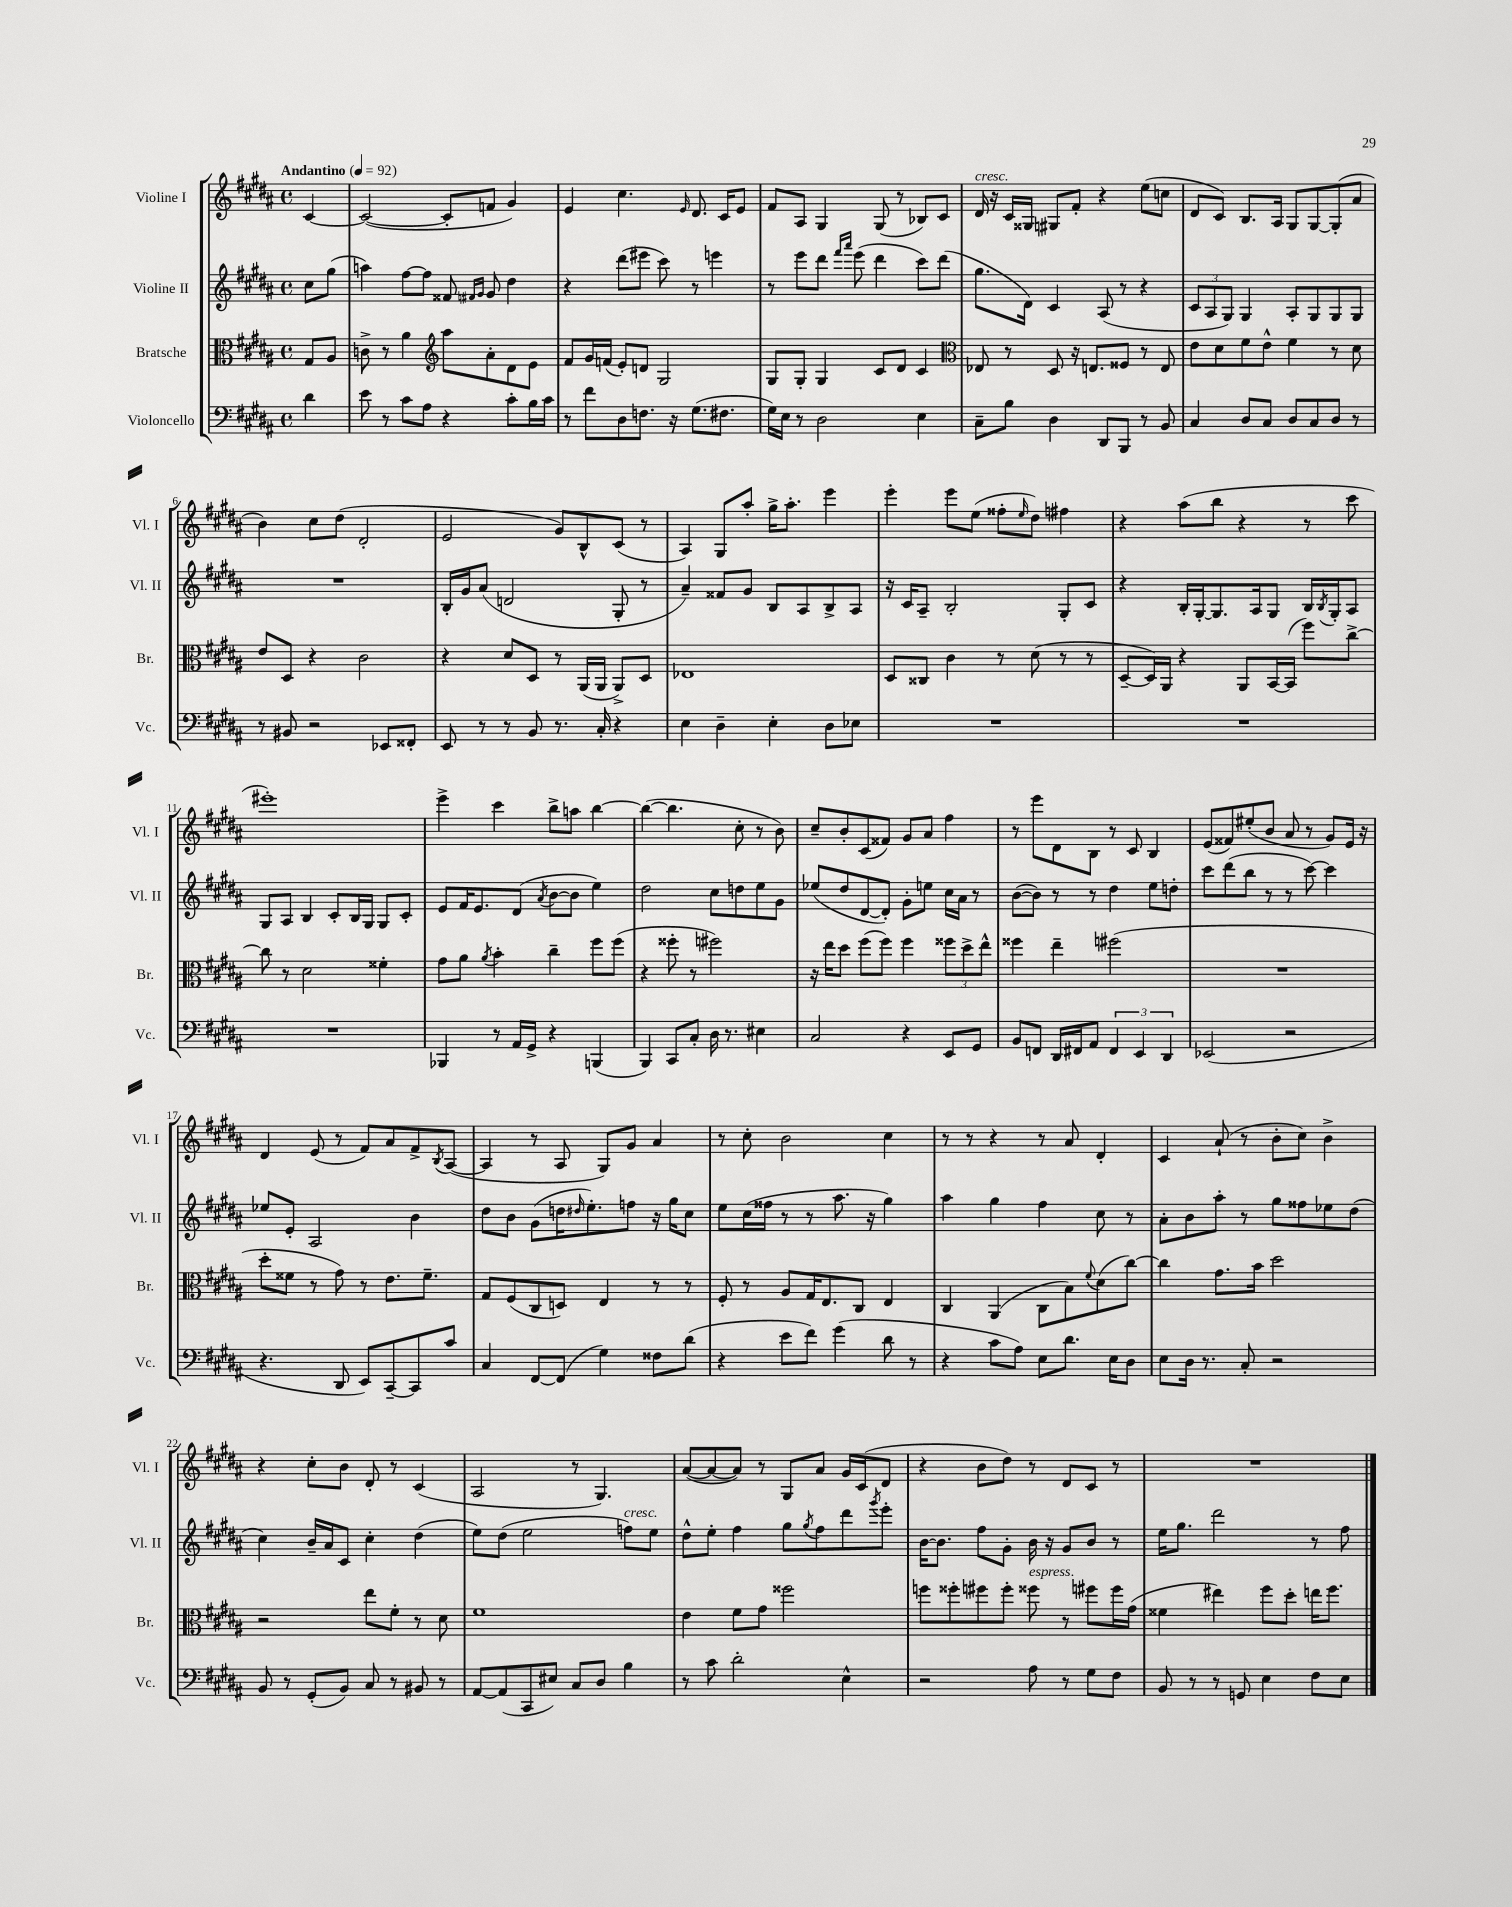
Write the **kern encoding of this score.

**kern	**kern	**kern	**kern
*part4	*part3	*part2	*part1
*staff4	*staff3	*staff2	*staff1
*I"Violoncello	*I"Bratsche	*I"Violine II	*I"Violine I
*I'Vc.	*I'Br.	*I'Vl. II	*I'Vl. I
*clefF4	*clefC3	*clefG2	*clefG2
*k[f#c#g#d#a#]	*k[f#c#g#d#a#]	*k[f#c#g#d#a#]	*k[f#c#g#d#a#]
*M4/4	*M4/4	*M4/4	*M4/4
*met(c)	*met(c)	*met(c)	*met(c)
*MM92	*MM92	*MM92	*MM92
=	=	=	=
!	!	!	!LO:TX:a:B:t=Andantino
4d#\	8G#/L	8cc#\L	[4c#/
.	8A#/J	(8gg#\J	.
=1	=1	=1	=1
8e\	8cn^\	4aan\)	(2c#/_
8r	8r	.	.
8c#\L	4a#\	[8ff#\L	.
8A#\J	.	8ff#\J]	.
*	*clefG2	*	*
4r	8aa#\L	8f##X/	8c#'/L]
.	.	16qqf#X/LL	.
.	.	16qqg#/JJ	.
.	8a#'\	8g#/	8fn/J
8c#'\L	8d#\	4dd#\	4g#/)
16B\L	8e\J	.	.
16c#\JJ	.	.	.
=2	=2	=2	=2
8r	8f#/L	4r	4e/
8f#\L	16g#/L	.	.
.	(16fn/JJ	.	.
8D#\	8e'/L)	(8ddd#\L	4.cc#\
8.Fn\J	8dn/J	8eee#X\J	.
.	2G#/	8ccc#\)	.
16r	.	.	.
.	.	.	16qqe/
(8.G#\L	.	8r	8.d#/
.	.	4eeen\	.
8.F#X\J	.	.	16c#/KL
.	.	.	8e/J
=3	=3	=3	=3
16G#\LL)	8G#/L	8r	8f#/L
16E\JJ	.	.	.
8r	8G#'/J	8eee\L	8A#/J
2D#\	4G#/	8ddd#\J	4G#/
.	.	16qqfff#/LL	.
.	.	16qqaaa#/JJ	.
.	.	(8eee\	.
.	8c#/L	4ddd#\	(8G#/
.	8d#/J	.	8r
4E\	4c#/	8ccc#\L)	8B-X/L)
.	.	(8ddd#\J	8c#/J
=4	=4	=4	=4
*	*clefC3	*	*
!	!	!	!LO:TX:a:i:t=cresc.
8C#~\L	8E-X/	8.gg#\L	16d#/
.	.	.	16r
8B\J	8r	.	16c#/LL
.	.	16d#\Jk)	16G##X/JJ
4D#\	8D#/	4c#/	8G#X/L
.	16r	.	8f#'/J
.	8.En/L	.	.
8DD#/L	.	(8A#/	4r
8BBB/J	8F##X/J	8r	.
8r	8r	4r	(8ee\L
8BB/	8E/	.	8ccn\J
=5	=5	=5	=5
4C#/	8e\L	12c#/L	8d#/L
.	.	12A#/	.
.	8d#\	.	8c#/J)
.	.	12G#/J)	.
8D#/L	8f#\	4G#/	8.B/L
8C#/J	8e^^\J	.	.
.	.	.	16A#/Jk
8D#/L	4f#\	8A#'/L	8G#/L
8C#/	.	8G#/	[8G#/
8D#/J	8r	8G#/	(8G#'/]
8r	8d#\	8G#/J	8a#/J
!!LO:LB:g=z
=6	=6	=6	=6
8r	8e/L	1r	4b\)
8BB#X/	8D#/J	.	.
2r	4r	.	8cc#\L
.	.	.	(8dd#\J
.	2c#\	.	2d#'/
8EE-X/L	.	.	.
8FF##X'/J	.	.	.
=7	=7	=7	=7
8EE/	4r	16B'/LL	2e/
.	.	16g#/J	.
8r	.	(8a#/J	.
8r	8d#/L	2dn/	.
8BB/	8D#/J	.	.
8.r	8r	.	8g#/L)
.	(16AA#/LL	.	8B^^/
16C#'/	16AA#/JJ	.	.
4r	8AA#^/L)	8G#'/	(8c#/J
.	8D#/J	8r	8r
=8	=8	=8	=8
4E\	1E-X	4a#~/)	4A#/)
4D#~\	.	8f##X/L	8G#/L
.	.	8g#/J	8aa#'/J
4E'\	.	8B/L	16gg#^\KL
.	.	.	8.aa#'\J
.	.	8A#/	.
8D#\L	.	8B^/	4eee\
8E-X\J	.	8A#/J	.
=9	=9	=9	=9
1r	8D#/L	16r	4eee'\
.	.	16c#/KL	.
.	8C##X/J	8A#~/J	.
.	4c#\	2B'/	8eee\L
.	.	.	(8ee\J
.	8r	.	8ff##X'\L
.	.	.	16qqee/
.	(8d#\	.	8dd#\J)
.	8r	8G#'/L	4ff#X\
.	8r	8c#/J	.
=10	=10	=10	=10
1r	[8D#~/L	4r	4r
.	16D#/L])	.	.
.	16AA#/JJ	.	.
.	4r	16B'/LL	(8aa#\L
.	.	[16G#'/J	.
.	.	8.G#/]	8bb\J
.	8AA#/L	.	4r
.	.	16A#/k	.
.	[16BB/L	8G#/J	.
.	(16BB/JJ]	.	.
.	8ff#\L)	16B/LL	8r
.	.	8qB/	.
.	.	16G#'/J	.
.	[8cc#^\J	8A#/J	8ccc#\
!!LO:LB:g=z
=11	=11	=11	=11
1r	8cc#\]	8G#/L	1eee#X')
.	8r	8A#/J	.
.	2d#\	4B/	.
.	.	8c#'/L	.
.	.	16B/L	.
.	.	16G#/JJ	.
.	4f##X'\	8G#/L	.
.	.	8c#'/J	.
=12	=12	=12	=12
4BBB-X/	8g#\L	8e/L	4eee^\
.	8a#\J	16f#/K	.
.	.	8.e/	.
.	8qa#/	.	.
8r	4b'\	.	4ccc#\
16AA#/LL	.	(8d#/J	.
16GG#^/JJ	.	.	.
.	.	8qa#/	.
4r	4cc#~\	[8b\L	8bb^\L
.	.	8b\J]	8aan\J
(4BBBn/	8ff#\L	4ee\)	[4bb\
.	(8ff#\J	.	.
=13	=13	=13	=13
4BBB/)	4r	2dd#\	(4bb\_
8CC#/L	8ff##X'\	.	4.bb\]
8C#'/J	8r	.	.
16D#\	2ff#X\)	8cc#\L	.
8.r	.	.	.
.	.	8ddn\	8cc#'\
4E#X\	.	8ee\	8r
.	.	8g#\J	8b\)
=14	=14	=14	=14
2C#/	16r	(8ee-X/L	8cc#~/L
.	16ee\KL	.	.
.	8dd#\J	8dd#/	8b'/
.	(8ff#\L	[8d#/	(8c#/
.	8ff#\J)	8d#'/J])	8f##X/J)
4r	4ff#\	8g#'\L	8g#/L
.	.	8een\J	8a#/J
8EE/L	12ff##X\L	16cc#\LL	4ff#\
.	.	16a#\JJ	.
.	12dd#^\	.	.
8GG#/J	.	8r	.
.	12ee^^\J	.	.
=15	=15	=15	=15
8BB/L	4ff##X\	([8b\L	8r
8FFn/J	.	8b\J])	8eee\L
16DD#/LL	4ee~\	8r	8d#\
16FF#X/J	.	.	.
8AA#/J	.	8r	8B\J
6FF#/	(2ff#X\	4dd#\	8r
.	.	.	8c#/
6EE/	.	.	.
.	.	8ee\L	4B/
6DD#/	.	.	.
.	.	8ddn'\J	.
=16	=16	=16	=16
(2EE-X/	1r	8ccc#\L	(8e/L
.	.	(8ddd#\	8f##X/)
.	.	8bb\J	(8ee#X'/
.	.	8r	8b/J
2r	.	8r	8a#/
.	.	[8ccc#\)	8r
.	.	4ccc#\]	8g#/L)
.	.	.	16e/Jk
.	.	.	16r
!!LO:LB:g=z
=17	=17	=17	=17
4.r	8dd#'\L	8ee-X/L	4d#/
.	8f##X\J	8e'/J	.
.	8r	2A#/	(8e/
8DD#/	8g#\)	.	8r
8EE/L)	8r	.	8f#/L)
[8CC#~/	8.e\L	.	8a#/
8CC#/]	.	4b\	8f#^/
.	8.f##~\J	.	.
.	.	.	8qB/
8c#/J	.	.	([8A#/J
=18	=18	=18	=18
4C#/	8G#/L	8dd#\L	4A#/]
.	(8F#/	8b\J	.
[8FF#/L	8C#/	(8g#\L	8r
(8FF#/J]	8Dn/J)	16ddn\K	8A#/
.	.	16qqdd#X/	.
.	.	8.ee'\)	.
4G#\)	4E/	.	8G#/L)
.	.	8ffn\J	8g#/J
8F##X\L	8r	16r	4a#/
.	.	16gg#\KL	.
(8d#\J	8r	8cc#\J	.
=19	=19	=19	=19
4r	8F#'/	8ee\L	8r
.	8r	(16cc#\L	8cc#'\
.	.	16ff##X\JJ	.
8e\L	8A#/L	8r	2b\
8f#\J)	16G#/K	8r	.
.	8.E/	.	.
(4g#\	.	8.aa#\	.
.	8C#/J	.	.
.	.	16r	.
8d#\	4E/	4gg#\)	4cc#\
8r	.	.	.
=20	=20	=20	=20
4r	4C#/	4aa#\	8r
.	.	.	8r
8c#\L	(4AA#/	4gg#\	4r
8A#\J)	.	.	.
8E\L	8C#\L	4ff#\	8r
8.d#\J	8B\)	.	8a#/
.	8qqf#/	.	.
.	(8d#\	8cc#\	4d#'/
16E\KL	.	.	.
8D#\J	[8cc#\J)	8r	.
=21	=21	=21	=21
8E\L	4cc#\]	8a#'\L	4c#/
16D#\Jk	.	8b\	.
8.r	.	.	.
.	8.g#\L	8aa#'\J	(8a#`/
8C#'/	.	8r	8r
.	16b\Jk	.	.
2r	2dd#\	8gg#\L	8b'\L
.	.	8ff##X\	8cc#\J)
.	.	8ee-X\	4b^\
.	.	(8dd#\J	.
!!LO:LB:g=z
=22	=22	=22	=22
8BB/	2r	4cc#\)	4r
8r	.	.	.
(8GG#'/L	.	16b~/LL	8cc#'\L
.	.	16a#/J	.
8BB/J)	.	8c#/J	8b\J
8C#/	8ee\L	4cc#'\	8d#'/
8r	8f#'\J	.	8r
8BB#X/	8r	(4dd#\	(4c#/
8r	8d#\	.	.
=23	=23	=23	=23
[8AA#/L	1f#	8ee\L)	2A#/
(8AA#/]	.	(8dd#\J	.
8CC#/	.	2ee\	.
8E#X/J)	.	.	.
8C#/L	.	.	8r
8D#/J	.	.	4.G#/)
!	!	!LO:TX:a:i:t=cresc.	!
4B\	.	8ffn\L)	.
.	.	8ee\J	.
=24	=24	=24	=24
8r	4e\	8dd#^^\L	([8a#/L
8c#\	.	8ee'\J	8a#/_
2d#'\	8f#\L	4ff#\	8a#/J])
.	8g#\J	.	8r
.	2ff##X\	8gg#\L	8G#/L
.	.	8qgg#/	.
.	.	8ff#\	8a#/J
4E^^\	.	8ddd#\	16g#/LL
.	.	.	(16c#/J
.	.	8qggg#/	.
.	.	8eee'\J	8d#/J
=25	=25	=25	=25
2r	8ffn\L	[16b\KL	4r
.	.	8.b\J]	.
.	8ff##X'\	.	.
.	8ff#X\	8ff#\L	8b\L
.	8ff#'\J	8g#'\J	8dd#\J)
!	!LO:TX:a:i:t=espress.	!	!
8A#\	8ff##X\	16b\	8r
.	.	16r	.
8r	8r	8g#/L	8d#/L
8G#\L	8ff#X\L	8b/J	8c#/J
8F#\J	16ff#\L	8r	8r
.	(16g#\JJ	.	.
=26	=26	=26	=26
8BB/	4f##X\	16ee\KL	1r
.	.	8.gg#\J	.
8r	.	.	.
8r	4ee#X\)	2ddd#\	.
8GGn/	.	.	.
4E\	8ff#\L	.	.
.	8dd#'\J	.	.
8F#\L	16een\KL	8r	.
.	8.ff#\J	.	.
8E\J	.	8ff#\	.
==	==	==	==
*-	*-	*-	*-
